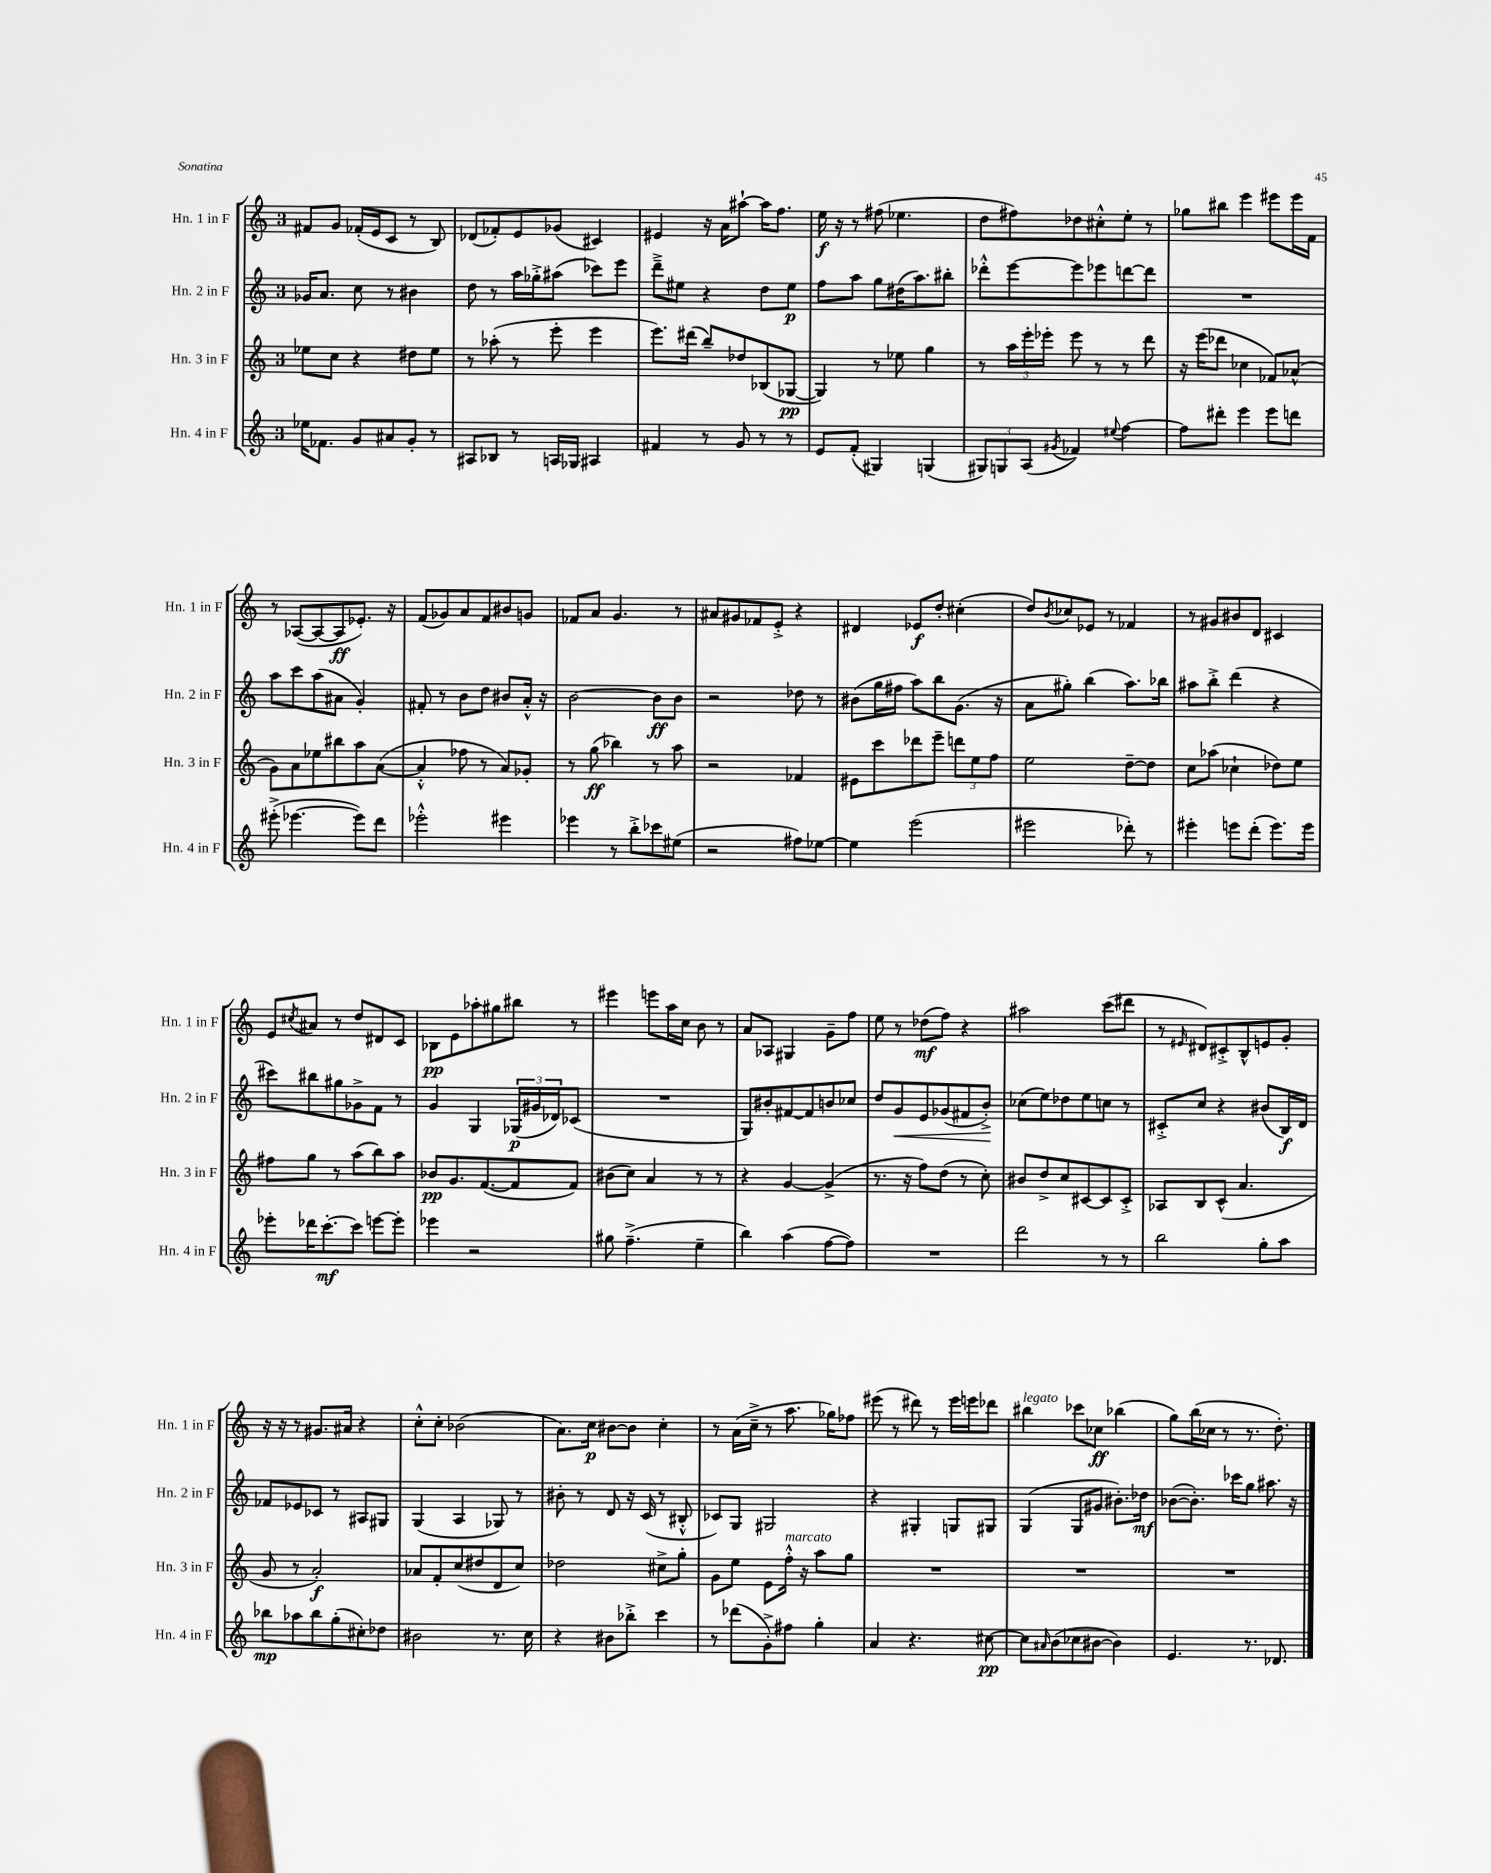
<<
\new StaffGroup <<
\new Staff = "s0" \with { instrumentName = "Hn. 1 in F" shortInstrumentName = "Hn. 1 in F" } {
    \clef treble \key c \major \once \override Staff.TimeSignature.style = #'single-digit \time 3/4
    fis'8 g'8 fes'16-.( e'16 c'8 r8 b8) |
    des'8( fes'8-.) e'8 ges'8( cis'4) |
    eis'4 r16 a'16 ais''8~-! ais''16 f''8. |
    e''16\f r16 r8 fis''8( ees''4. |
    d''8 fis''8) des''8 cis''8-.-^ e''8-. r8 |
    ges''8 bis''8 e'''4 eis'''8 eis'''16 f'16 |
    r8 aes8~( aes8~ aes8\ff ees'8.-.) r16 |
    f'8( ges'8) a'8 f'8 bis'8 g'8 |
    fes'8 a'8 g'4. r8 |
    ais'8 gis'8 fes'8 e'8-.-> r4 |
    dis'4 ees'8\f d''8-. cis''4-.( |
    d''8) \acciaccatura { b'8 } ces''8 ees'8 r8 fes'4 |
    r8 gis'8 bis'8 d'8 cis'4 |
    e'8 \acciaccatura { cis''8 } ais'8 r8 d''8 dis'8 c'8 |
    bes8\pp e'8 aes''8-. gis''8 bis''8 r8 |
    eis'''4 e'''8 a''16 c''16 b'8 r8 |
    a'8 aes8 gis4 g'8-- f''8 |
    e''8 r8 des''8\mf( f''8) r4 |
    ais''2 c'''8( dis'''8 |
    r8 \grace { eis'16 } dis'8) cis'8-.-> b8-^ e'8 g'8-. |
    r16 r16 r8 gis'8. ais'16 r4 |
    c''8-.-^ c''8-. bes'2( |
    a'8.) c''16\p bis'8~ bis'8 c''4-. |
    r8 a'16( c''16---> r8 a''8. ges''16) fes''8 |
    eis'''8( r8 dis'''8) r8 eis'''16 e'''16 des'''8 |
    bis''4^\markup { \italic "legato" } ces'''8 ces''8\ff bes''4( |
    g''8) b''16( ces''16 r8 r8. d''8.-.) \bar "|." |
}
\new Staff = "s1" \with { instrumentName = "Hn. 2 in F" shortInstrumentName = "Hn. 2 in F" } {
    \clef treble \key c \major \once \override Staff.TimeSignature.style = #'single-digit \time 3/4
    ges'16 a'8. c''8 r8 bis'4 |
    d''8 r8 a''16 ges''16-.-> ais''8( ces'''8) e'''8 |
    d'''8---> eis''8 r4 d''8 eis''8\p |
    f''8 a''8 g''8 dis''16( a''8.) bis''8-. |
    des'''8-.-^ e'''8~ e'''8 ees'''8 d'''8~ d'''8 |
    R2. |
    a''8 c'''8 a''8( ais'8 g'4-.) |
    fis'8-. r8 b'8 d''8 bis'8 a'16-.-^ r16 |
    b'2~ b'8\ff b'8 |
    r2 des''8 r8 |
    bis'8( g''16 fis''16 a''8) b''8 g'8.( r16 |
    a'8 gis''8-.) b''4( a''8.) bes''16 |
    ais''8 b''8-.-> d'''4( r4 |
    cis'''8) bis''8 gis''8 ges'8-> f'8 r8 |
    g'4 g4 \tuplet 3/2 { ges16\p( gis'16 des'16) } ces'8( |
    R2. |
    g8) bis'8-. fis'8~ fis'8 b'8 ces''8 |
    d''8 g'8\< e'8 ges'8( fis'8 b'8-.->\!) |
    ces''8( e''8) des''8 e''8 c''8 r8 |
    cis'8-.-> c''8 r4 bis'8( b16\f) d'16 |
    fes'8 ees'8 ces'8 r8 ais8 gis8 |
    g4( a4 ges8) r8 |
    bis'8-. r8 d'8 r16 c'16( r8 bis8-.-^ |
    ces'8) g8 gis2 |
    r4 gis4-. g8 gis8 |
    g4( g8 gis'8 bis'8.-.) des''16\mf |
    bes'8~( bes'8.-.) ces'''16 g''8 ais''8. r16 \bar "|." |
}
\new Staff = "s2" \with { instrumentName = "Hn. 3 in F" shortInstrumentName = "Hn. 3 in F" } {
    \clef treble \key c \major \once \override Staff.TimeSignature.style = #'single-digit \time 3/4
    ees''8 c''8 r4 dis''8 ees''8 |
    r8 aes''8-.( r8 e'''8-. e'''4 |
    e'''8.) dis'''16( b''8--) des''8 bes8( ges8~\pp |
    ges4) r8 ees''8 g''4 |
    r8 \tuplet 3/2 { a''16 e'''16-. ees'''16-. } ees'''8 r8 r8 d'''8 |
    r16 e'''16( des'''8 ces''4 fes'8) aes'8-^( |
    g'8) a'8 ees''8 bis''8 a''8 a'8~( |
    a'4-.-^ fes''8 r8 a'8) ges'8-. |
    r8 g''8\ff( bes''4) r8 a''8 |
    r2 fes'4 |
    eis'8 c'''8 des'''8 e'''8-- \tuplet 3/2 { d'''8 e''8 f''8 } |
    e''2 d''8~-- d''8 |
    c''8 aes''8( ces''4-! des''8) e''8 |
    fis''8 g''8 r8 a''8( b''8) a''8 |
    bes'8\pp g'8. f'8.~( f'8 f'8) |
    bis'8( c''8) a'4 r8 r8 |
    r4 g'4~ g'4->( |
    r8. r16 f''8) d''8( r8 c''8-.) |
    bis'8 d''8-> c''8 cis'8~ cis'8 cis'8-.-> |
    aes8 b8 c'8-^( a'4. |
    g'8 r8 a'2-.\f) |
    aes'8 f'8-. c''8( dis''8 d'8 c''8) |
    des''2 cis''8-> g''8-. |
    g'8 e''8 e'8 f''16-.-^^\markup { \italic "marcato" } r16 a''8 g''8 |
    R2. |
    R2. |
    R2. \bar "|." |
}
\new Staff = "s3" \with { instrumentName = "Hn. 4 in F" shortInstrumentName = "Hn. 4 in F" } {
    \clef treble \key c \major \once \override Staff.TimeSignature.style = #'single-digit \time 3/4
    ees''16 fes'8. g'8 ais'8 g'8-. r8 |
    ais8 bes8 r8 a16 ges16 ais4 |
    fis'4 r8 g'8 r8 r8 |
    e'8 f'8-.( gis4) g4( |
    \tuplet 3/2 { gis8) g8 a8( } \acciaccatura { gis'8 } fes'4) \appoggiatura { eis''8 } f''4~ |
    f''8 dis'''8-. e'''4 e'''8 d'''8 |
    eis'''8-.->( ees'''4.~ ees'''8) d'''8 |
    ees'''2-.-^ eis'''4 |
    ees'''4 r8 b''8-.-> ces'''8 eis''8( |
    r2 fis''8) ees''8~ |
    ees''4 e'''2( |
    eis'''2 des'''8-.) r8 |
    eis'''4-. e'''8 d'''8-.( e'''8.) e'''16 |
    ees'''8-. des'''16 c'''8.~-.\mf c'''8 e'''8~ e'''8-. |
    ees'''4 r2 |
    gis''8 f''4.--->( e''4-- |
    b''4) a''4( f''8~ f''8) |
    R2. |
    d'''2 r8 r8 |
    b''2 g''8-. a''8 |
    bes''8\mp aes''8 bes''8 g''8-.( cis''8-.) des''8 |
    bis'2 r8. c''16 |
    r4 bis'8 bes''8-.-> c'''4 |
    r8 des'''8( g'8-.->) fis''8 g''4-. |
    a'4 r4. cis''8~\pp |
    cis''8 \grace { ais'16 } b'8( ces''8 bis'8~ bis'4) |
    e'4. r8. des'8. \bar "|." |
}
>>
>>
\layout { \context { \Score \remove "Bar_number_engraver" } }
